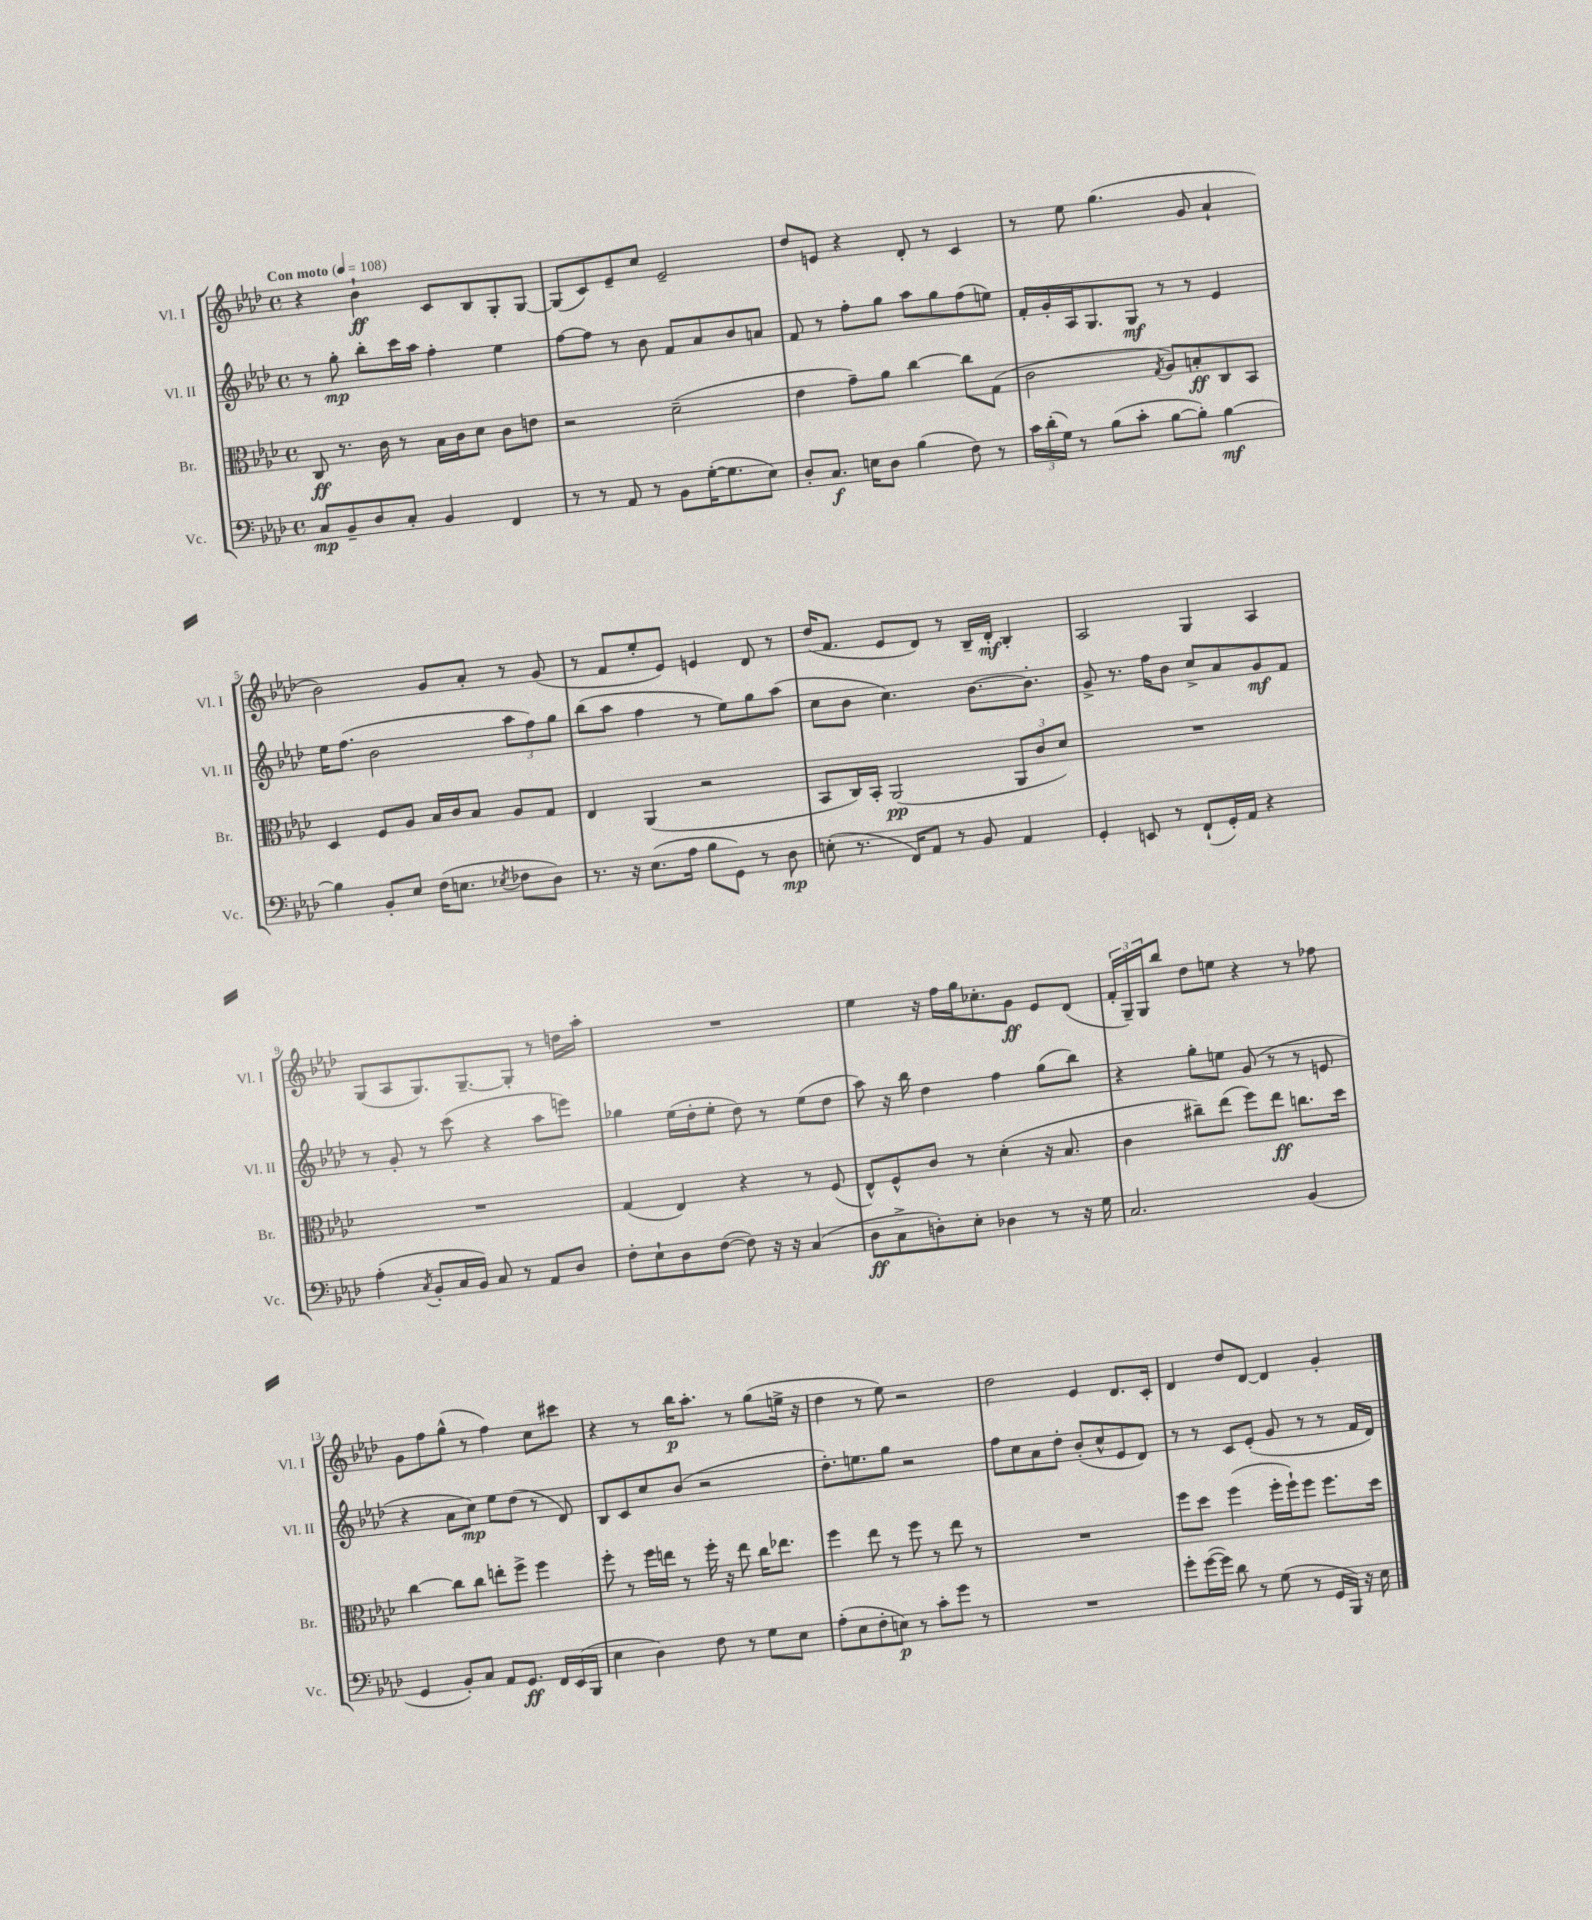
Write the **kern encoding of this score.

**kern	**kern	**kern	**kern
*staff4	*staff3	*staff2	*staff1
*clefF4	*clefC3	*clefG2	*clefG2
*k[b-e-a-d-]	*k[b-e-a-d-]	*k[b-e-a-d-]	*k[b-e-a-d-]
*M4/4	*M4/4	*M4/4	*M4/4
*met(c)	*met(c)	*met(c)	*met(c)
*MM108	*MM108	*MM108	*MM108
8C	8C	8r	4r
8BB-~	8.r	8gg'	.
8D-	.	8bb-'	4b-`
.	16c	.	.
8C'	8r	16ccc	.
.	.	16aa-	.
4BB-	16B-	4ff'	8c
.	16c	.	.
.	8d-	.	8B-
4FF	8c	4ee-	8G'
.	8e	.	[8G
=	=	=	=
8r	2r	[8ff	(8G]
8r	.	8ff]	8c)
8AA-	.	8r	8e-~
8r	.	8b-	8cc
8BB-	(2d-~	8f	2e-~
([16G'	.	8a-	.
8.G]	.	.	.
.	.	8b-	.
8E-)	.	8a	.
=	=	=	=
8D-'	4e-	8f	8dd-
8.C	.	8r	8e
.	8g~)	8ff'	4r
16E	.	.	.
8D-	8a-	8gg	.
(4B-	[4cc	8aa-	8d-'
.	.	8gg	8r
8F)	8cc]	(8ff	4c
8r	(8G	8ee)	.
=	=	=	=
24c	2c	16f'	8r
(24d-'	.	.	.
.	.	16g'	.
24G)	.	.	.
8r	.	16A-	8ee-
.	.	8.G	.
(8B-	.	.	(4.gg
8c'	.	8G	.
.	8qG	.	.
[8B-	8A-)	8r	.
8B-'])	8B'	8r	8g
[4B-	8C	4e-	4a-`
.	8BB-	.	.
=	=	=	=
4B-]	4D-	16ee-	2b-)
.	.	(8.ff	.
8BB-'	8F	2b-	.
8E-	8A-	.	.
(16F	16B-	.	8g
8.E	16c	.	.
.	8B-	.	8a-'
8qE-	.	.	.
8F-	8A-	12aa-	8r
.	.	12ff)	.
8D-)	8G	.	(8g
.	.	12gg	.
=	=	=	=
8.r	4E-	(8bb-	8r
.	.	8aa-	8f
16r	.	.	.
(8.E-	(4AA-	4ff	8ee-'
.	.	.	8e-)
16A-	.	.	.
8B-	2r	8r	4e
8GG)	.	8ee-)	.
8r	.	8gg	8d-
8D-	.	(8aa-	8r
=	=	=	=
(8E'	8BB-	8cc	(16dd-
.	.	.	8.f
8.r	16C)	8b-	.
.	16BB-'	.	.
.	(2AA-	4.cc)	8e-
16FF)	.	.	.
8AA-	.	.	8d-)
8r	.	.	8r
8BB-	.	[8.b-	16B-~
.	.	.	16d-'
4AA-	12AA-	.	4B-'
.	.	8.b-']	.
.	12c	.	.
.	12d-)	.	.
=	=	=	=
4GG'	1r	8g^	2A-
.	.	8.r	.
8EE	.	.	.
.	.	16ff	.
8r	.	8b-	.
(8FF`	.	8cc^	4G
16GG')	.	8a-	.
16AA-	.	.	.
4r	.	8g	4A-
.	.	8f	.
=	=	=	=
(4A-'	1r	8r	(8G
.	.	8g'	8A-
8qC	.	.	.
8BB-'	.	8r	8.G)
16C	.	(8ccc	.
16BB-)	.	.	[8.G~
8C	.	4r	.
8r	.	.	8G']
8AA-	.	8aa-	8r
8D-	.	8eee)	16dd
.	.	.	16aa-'
=	=	=	=
8F'	(4G	4gg-	1r
8E-`	.	.	.
8D-	4E-)	(16ee-	.
.	.	16dd-'	.
([8F	.	8ee-'	.
8F])	4r	8dd-)	.
16r	.	8r	.
16r	.	.	.
(4C	8r	(8ee-	.
.	(8F	8dd-	.
=	=	=	=
8D-	8E-^^)	8aa-)	4ee-
8C^	8F^^	16r	.
.	.	16bb-	.
8D')	8c	4dd-	16r
.	.	.	16ff
8E-'	8r	.	16gg
.	.	.	8.cc-'
4D-	(4d-'	4ff	.
.	.	.	8g
8r	16r	(8gg	8e-
.	8.B-	.	.
16r	.	8bb-)	(8d-
16G	.	.	.
=	=	=	=
2.C	4c	4r	24f'
.	.	.	24G~)
.	.	.	24G
.	.	.	8bb-
.	8cc#~)	8gg'	8dd-
.	(8ee-	8ee	8ee
.	8ff)	(8g	4r
.	8ee-	8r	.
(4BB-	8.cc	8r	8r
.	.	8e	8ff-
.	16dd-	.	.
=	=	=	=
4GG	[4cc	4r	8g
.	.	.	8ff
8BB-')	8cc]	8a-	(8gg^^
8C	8cc	8cc)	8r
8AA-	8ee'	8ee-	4ff)
8.GG	8ff^	(8dd-	.
.	4ff	8r	8cc
16FF	.	.	.
(16EE-	.	8d-)	8ccc#
16BBB-	.	.	.
=	=	=	=
4E-	8ff'	8B-	4r
.	8r	8c	.
4D-)	16ff	8cc	8r
.	16ee	.	.
.	8r	(8b-	16bb-
.	.	.	8.aa-'
8F	16ff'	2r	.
.	16r	.	.
8r	8ee	.	8r
8G	16cc	.	(8gg
.	8.ee-	.	.
8E-	.	.	16ee^
.	.	.	16r
=	=	=	=
(8A-'	4ff	8.dd-')	4dd-
8E-	.	.	.
.	.	8.ee	.
8F'	8ee-	.	8r
8E)	8r	8gg	8ee-)
8r	8ff	2r	2r
8c'	8r	.	.
8g	8ee-	.	.
8r	8r	.	.
=	=	=	=
1r	1r	8ff	2dd-
.	.	8cc	.
.	.	8a-	.
.	.	8dd-'	.
.	.	(8b-'	4e-
.	.	8cc^^	.
.	.	8e-	8.d-
.	.	8d-)	.
.	.	.	16c'
=	=	=	=
8g'	8ff	8r	4d-
([16g	8dd-	8r	.
16g])	.	.	.
8d-	(4ff	8c	8dd-
8r	.	(8e-'	[8d-
(8G	16ff'	8g	4d-]
.	16ff`)	.	.
8r	8ff	8r	.
16GG	8.ff	8r	4g'
16BBB-)	.	.	.
16r	.	16f	.
16E-	16dd-	16d-)	.
==	==	==	==
*-	*-	*-	*-
